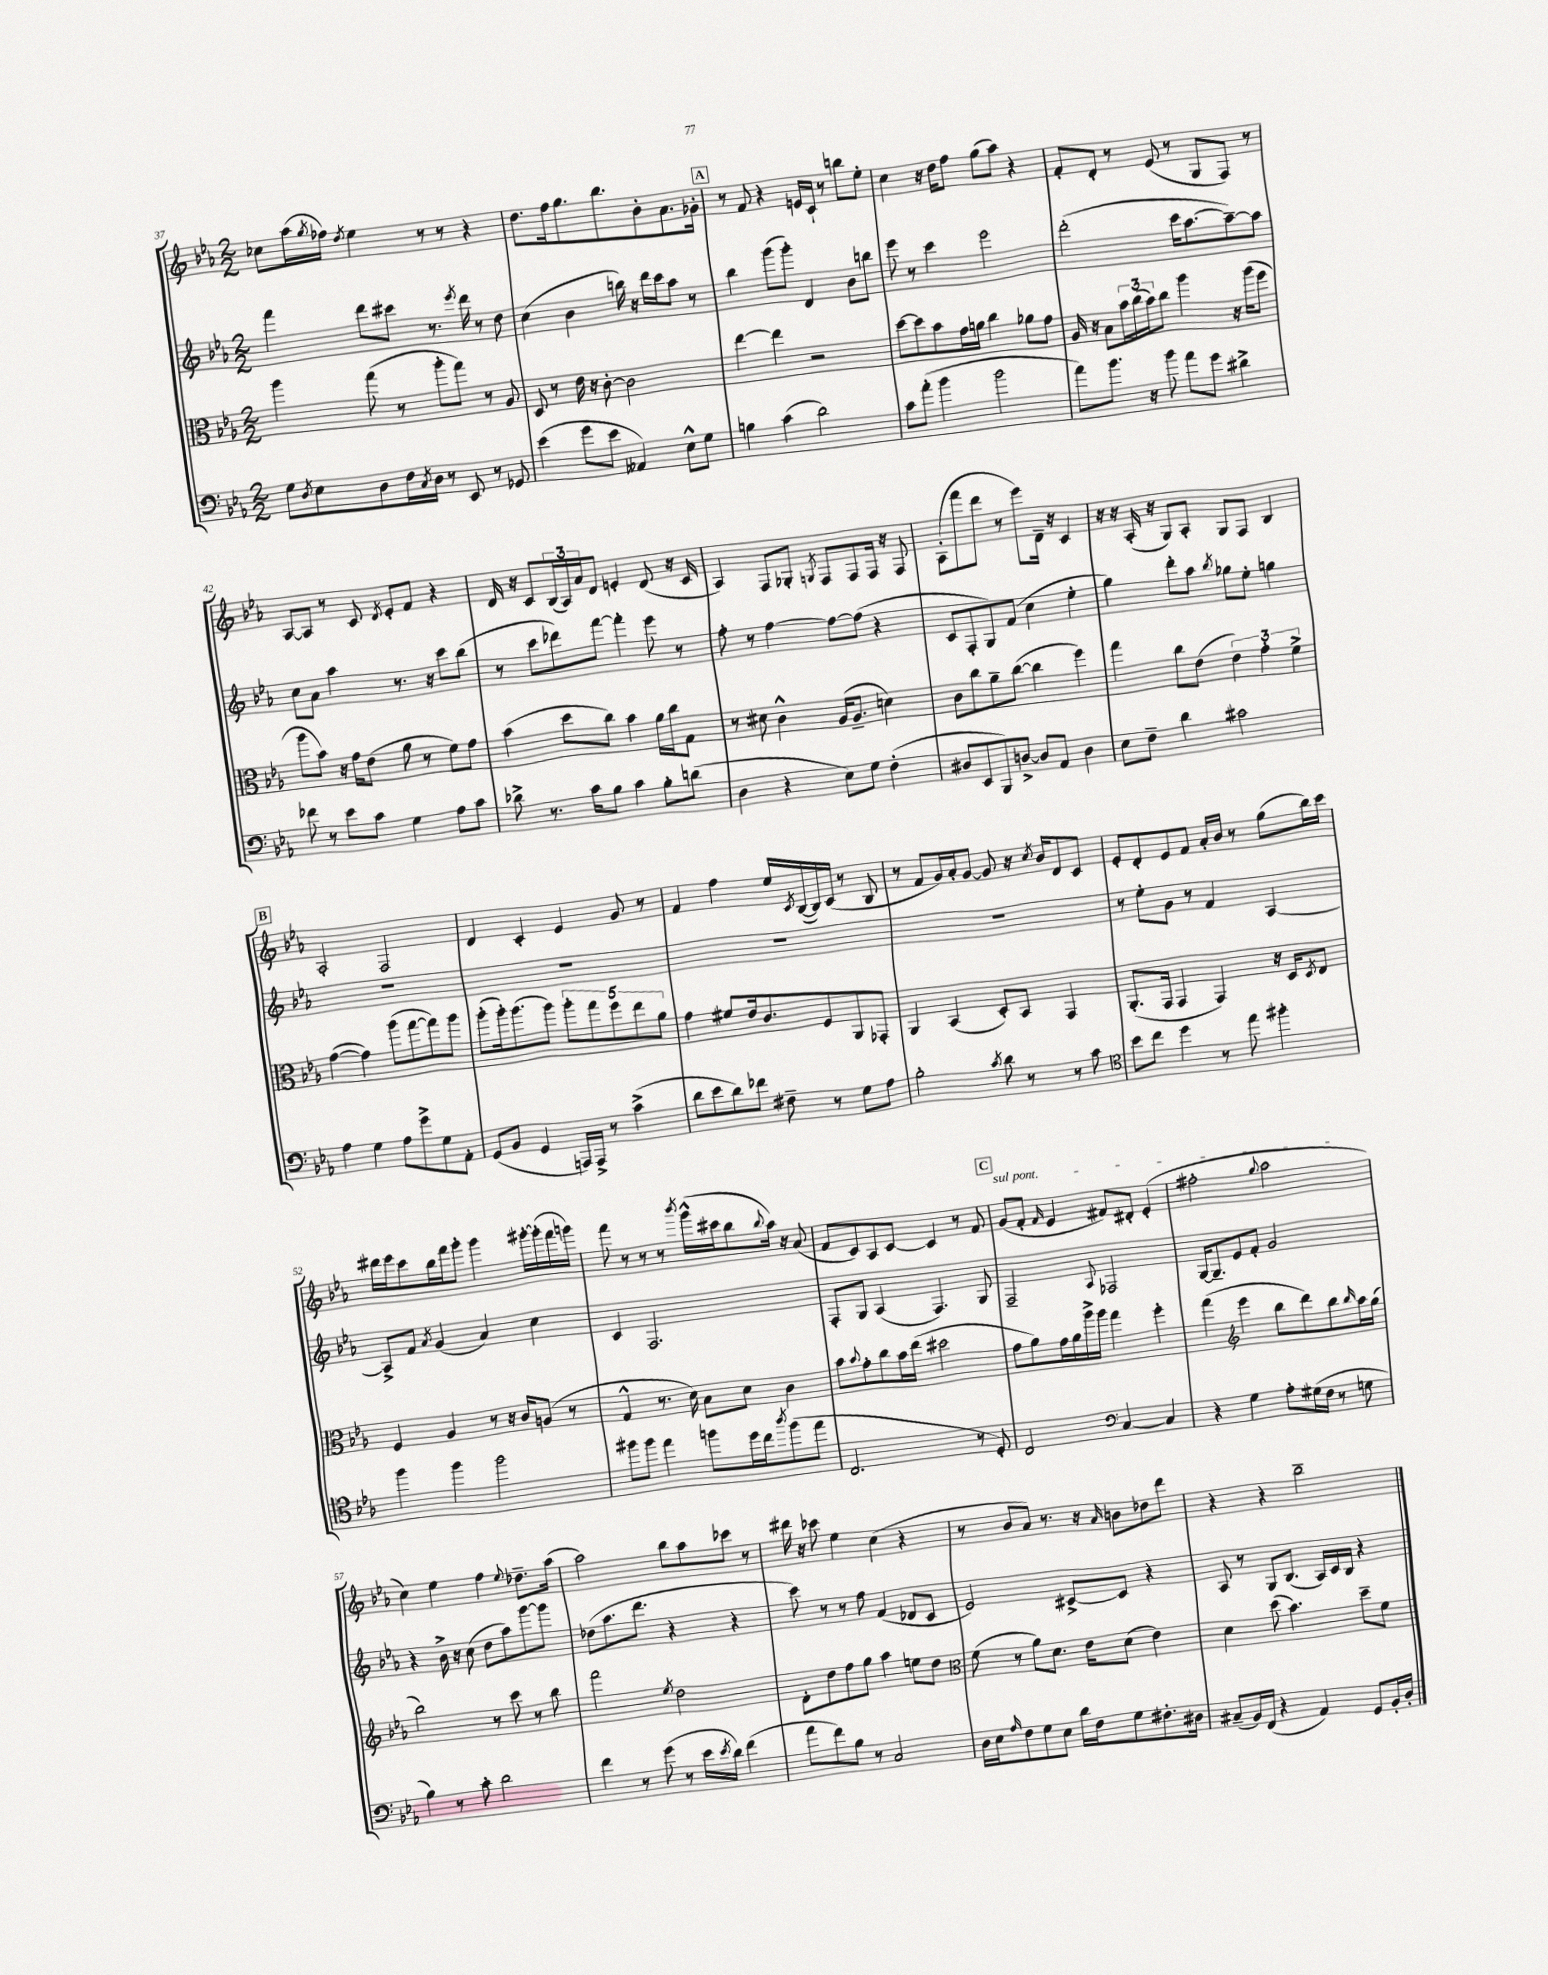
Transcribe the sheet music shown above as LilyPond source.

<<
\new StaffGroup <<
\new Staff = "s0" {
    \clef treble \key ees \major \numericTimeSignature \time 2/2
    ces''8 aes''16( \acciaccatura { g''8 } fes''16) \acciaccatura { d''8 } ees''4 r8 r8 r4 |
    d''8. f''16 g''8. bes''8. bes'8-. aes'8. ges'16-. |
    \mark \markup { \box "A" } r8 f'8 r4 e'16 c'16-! r8 b''8 ees''8-. |
    c''4 r16 d''16 f''8 g''8( aes''8) r4 |
    f'8-. d'8-. r8 ees'8( r8 g8 f8) r8 |
    aes8~ aes8 r8 c'8 \acciaccatura { d'8 } ees'8-. f'8 r4 |
    d'16 r16 c'8 \tuplet 3/2 { bes16( aes16) aes'16 } d'8 e'4-. d'8( r16 c'16 |
    aes4) f8 ges8-. \acciaccatura { g8 } f8 f8 f16 r16 f8 |
    aes8-.( f'''8 d'''8 r8 ees'''8) d'16-- r16 c'4 |
    r16 r16 aes16-.( r16 g8) aes8-. g8 f8 bes4 |
    \mark \markup { \box "B" } aes2-. f2 |
    d'4 c'4-. ees'4 g'8 r8 |
    f'4 f''4 ees''16 \acciaccatura { c'8 } bes16~( bes16) c'16( r8 bes8 |
    r8 f'8 g'16) aes'16-. g'8~ g'8 r16 \acciaccatura { c''8 } bes'16 d'8 c'8 |
    ees'8-. d'8-. ees'8 f'8 aes'16-. bes'16 r8 g''8( bes''16) c'''16 |
    dis'''16 ees'''16 c'''8 bes''16 f'''16 g'''8-. g'''4 gis'''16~-. gis'''16-.( f'''16 g'''16) |
    f'''8 r8 r8 r8 \acciaccatura { bes'''8 } g'''16-^( cis'''16 bes''8 \appoggiatura { bes''8 } aes''16) r16 aes'8( |
    f'8 c'8) aes8 c'8~ c'4 r8 f'8 |
    \mark \markup { \box "C" } \once \override TextSpanner.bound-details.left.text = \markup { \italic "sul pont." } g'8\startTextSpan( f'8-. \grace { f'16 } ees'4 fis'8) dis'8-. ees'4-.( |
    fis''2-. \appoggiatura { g''8 } aes''2\stopTextSpan |
    c''4) ees''4 f''4 \appoggiatura { ees''8 } des''8.-- aes''16( |
    aes''2) bes''8 aes''8 ces'''8 r8 |
    dis'''16 r16 ces'''8 ees''4 c''4( r4 |
    r8 bes'8 aes'8) r8. r16 \grace { aes'16 } b'8 des''8 d'''8 |
    r4 r4 bes''2-- \bar "|." |
}
\new Staff = "s1" {
    \clef treble \key ees \major \numericTimeSignature \time 2/2
    f'''4 d'''8 cis'''8 r8. \acciaccatura { ees'''8 } d'''16 r8 d''8 |
    c''4( bes'4 b''16) r16 d'''16 c'''16 aes''8 r8 |
    \mark \markup { \box "A" } bes''4 g'''8( g'''8-.) d'4 bes'8 b''8 |
    ees'''8 r8 c'''4 ees'''2 |
    d'''2-.( c'''16 aes''8.~ aes''8~--) aes''8 |
    c''8 aes'8 aes''4 r8. r16 c'''8 bes''8( |
    r8 c'''8 des'''8) f'''8~ f'''4-. ees'''8 r8 |
    f''8-. r8 f''4~ f''8~ f''8( r4 |
    c'8 f8-. g8) f'8( c''4 ees''4-. |
    g''4) d'''8-. aes''8 \acciaccatura { bes''8 } ges''8 ees''8-. g''4 |
    \mark \markup { \box "B" } R1 |
    R1 |
    R1 |
    R1 |
    r8 ees''8-. g'8 r8 f'4 aes4~ |
    aes8-> f'8 \acciaccatura { aes'8 } g'4( aes'4) c''4 |
    c'4 f2. |
    f8-. g8 aes4( f4.) g8 |
    \mark \markup { \box "C" } f2-- \appoggiatura { aes8 } fes2 |
    g16~ g8.-- ees'8 f'8-. g'2 |
    r4 bes'16-> r16 c''8( d''8 aes''8) g'''8~ g'''8 |
    des''8( aes''8. d'''8. r4 r4 |
    c'''8) r8 r8 f''8 f'4( des'8 c'8 |
    ees'2) cis'8~-> cis'8 r4 |
    aes8 r8 g8 bes8.( aes16) c'16 bes16 r4 \bar "|." |
}
\new Staff = "s2" {
    \clef alto \key ees \major \numericTimeSignature \time 2/2
    aes''4 g''8( r8 aes''8-. g''8) r8 aes8 |
    d8 r8 ees'16 r16 c'8~-. c'2 |
    \mark \markup { \box "A" } ees''4~ ees''4 r2 |
    d''8~ d''8 bes'8 g'16 a'16 c''4 aes'8 g'8 |
    aes16 r16 bes8 \tuplet 3/2 { bes'16 c''16( bes'16) } c''8 aes''4 r16 aes''16( f''8 |
    aes''8 bes'8) r16 g'16 ees'8( aes'8 r8 f'8) g'8 |
    bes'4( d''8 c''8) bes'4 aes'16 c''16 g8 |
    r8 dis'8 c'4-^ aes16( aes8.-- d'4) |
    c'8 c''8 aes'8-- c''8~( c''4 f''4) |
    g''4 c''8 ees'8( \tuplet 3/2 { ees'4) g'4-. f'4-> } |
    \mark \markup { \box "B" } g'4~( g'4) aes''8( g''8~ g''8) aes''8 |
    aes''8-.( aes''16-.) aes''8.( aes''8) \tuplet 5/4 { aes''8-. g''8 f''8 ees''8 aes'8 } |
    g'4 fis'8 ees'16 c'8. f8 aes,8 ges,8-. |
    aes,4 bes,4( d8-.) bes,8 g,4 |
    aes,8.-.( g,16 g,4 g,4) r16 d16 \acciaccatura { d8 } ees8 |
    f4 aes4 r8 r16 c'16 a8( r8 |
    g4-^ r8. d'16) bes8 d'8 c'4 |
    bes'8 \appoggiatura { bes'8 } g'8-. c''8 bes'16 ees''16( dis''2 |
    \mark \markup { \box "C" } g'8 aes'8) g'16 aes'16 aes''16-> aes''16 g''4 f''4-. |
    g''4( \clef treble ees'''4 bes''8 d'''8) bes''8 \grace { bes''16 } aes''16 g''16( |
    bes''2) r8 c'''8 r8 bes''8 |
    f'''2 \acciaccatura { ees''8 } d''2 |
    d'8-. d''8 f''8 g''8 aes''4 e''8 d''8 |
    \clef alto f'8( r8 aes'8) d'8. ees'16 d'8( ees'4) |
    d'4 d''8( bes'4.) d''8-- f'8 \bar "|." |
}
\new Staff = "s3" {
    \clef bass \key ees \major \numericTimeSignature \time 2/2
    g8 \acciaccatura { d8 } ees8 d8 f16 \acciaccatura { c8 } d16 r8 ees,8 r8 ges,8 |
    ees'4( g'8 ees'8 aeses,4) ees8-^ g8 |
    \mark \markup { \box "A" } b4 c'4( d'2) |
    c'8 aes'8-.( bes'4 bes'2 |
    aes'8) bes'8. r16 bes'8 aes'8 g'8 dis'4-> |
    fes'8 r8 ees'8 c'8 g4 aes8 c'8 |
    des'8-> r8. c'16 bes8 c'4 bes8-. d'8( |
    d4 r4 ees8) g8 f4-.( |
    dis8 ees,8 bes,,8) d8~-> d8 aes,8 d4 |
    ees8 f8-- d'4 cis'2 |
    \mark \markup { \box "B" } aes4 g4 aes8 g'8-> g8 aes,8-. |
    g,8( bes,8 g,4 a,,16) a,,16-> r8 c'4->( |
    d'8 ees'8 d'8) fes'8 fis8-- r8 g8 aes8 |
    bes2-. \acciaccatura { c'8 } d'8 r8 r8 c'8 |
    \clef tenor bes'8 c''8 d''4 r8 ees''8 fis''4-. |
    f''4 f''4 f''2 |
    fis''8 fis''8 ees''4 f''8 d''16 c''16 \acciaccatura { aes''8 } f''8( ees''8 |
    c2. r8 d8-.) |
    \mark \markup { \box "C" } c2 \clef bass c4~ c4 |
    r4 g4 aes8-. gis16( f16 r8 g8 |
    bes4) r8 c'8-. d'2 |
    f'4 r8 g'8( r8 ees'16 \acciaccatura { ees'8 } d'16) f'4( |
    aes'8 f'8) bes8 r8 c2 |
    d16 ees16 \grace { aes16 } f8 g8 ees8 d'16 f16 g8 fis8.-. dis16 |
    cis8--( bes,16) f,16( r4 aes,4) g,8 bes,16-. d16-. \bar "|." |
}
>>
>>
\layout { \context { \Score currentBarNumber = #37 } }
